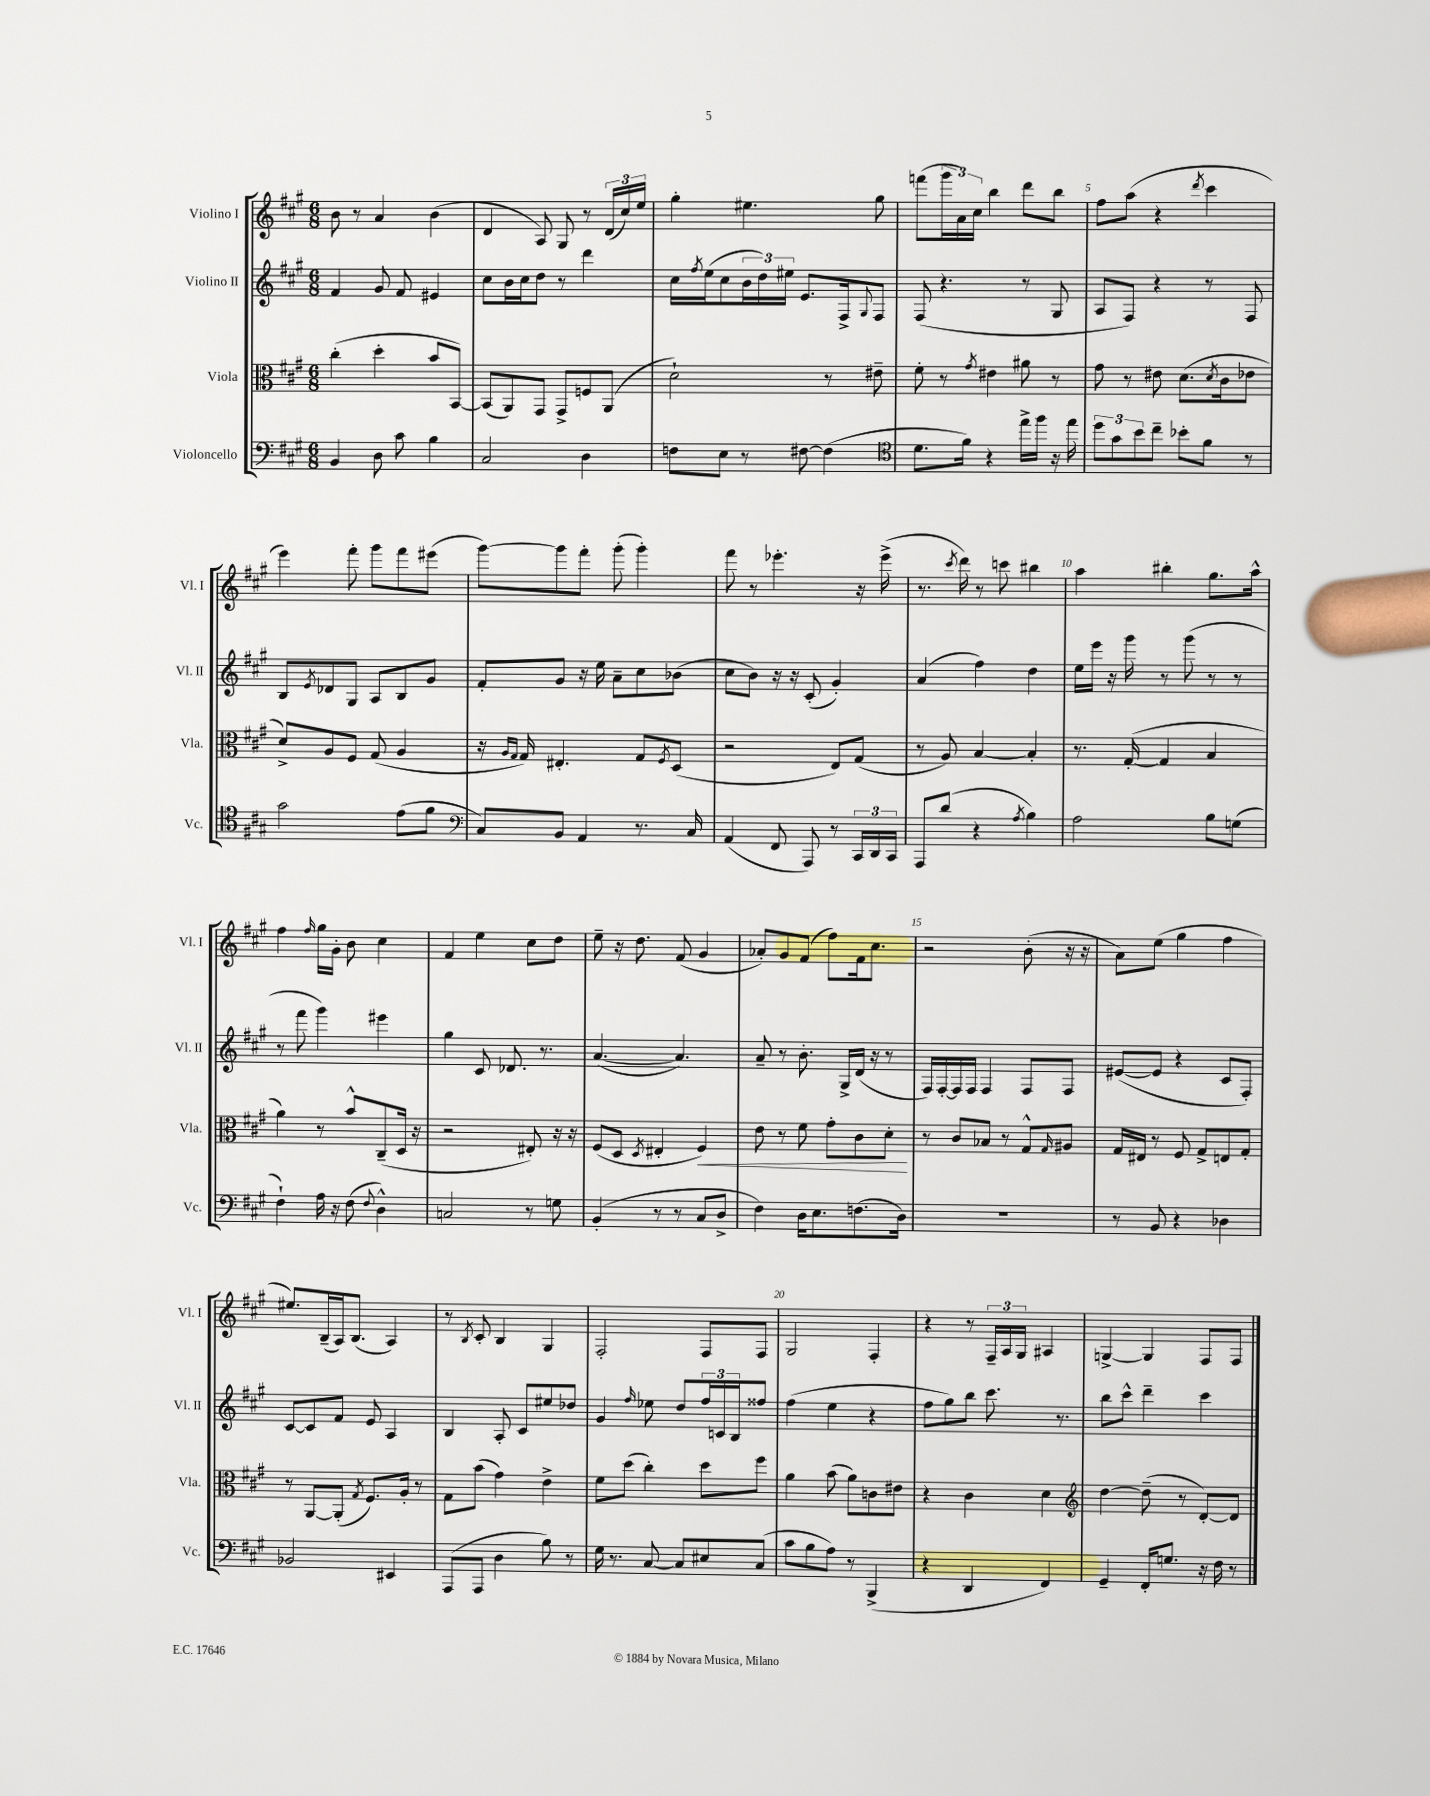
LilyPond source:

<<
\new StaffGroup <<
\new Staff = "s0" \with { instrumentName = "Violino I" shortInstrumentName = "Vl. I" } {
    \clef treble \key a \major \numericTimeSignature \time 6/8
    b'8 r8 a'4 b'4( |
    d'4 a8) gis8 r8 \tuplet 3/2 { d'16( cis''16) e''16 } |
    gis''4-. eis''4. gis''8 |
    f'''8( \tuplet 3/2 { gis'''16 a'16) cis''16 } b''4 d'''8 b''8 |
    fis''8 a''8( r4 \acciaccatura { d'''8 } cis'''4 |
    e'''4) fis'''8-. gis'''8 fis'''8 eis'''8( |
    gis'''8~) gis'''8 fis'''8-. gis'''8-.( gis'''4-.) |
    fis'''8 r8 ees'''4.-. r16 ees'''16->( |
    r8. \acciaccatura { cis'''8 } d'''16) r8 c'''8 bis''4 |
    a''4 bis''4-. gis''8. a''16-^ |
    fis''4 \grace { fis''16 } gis''16 gis'16-. b'8 cis''4 |
    fis'4 e''4 cis''8 d''8 |
    e''8-- r16 d''8. fis'8( gis'4 |
    aes'8-.) gis'8 fis'8( fis''8) fis'16 cis''8. |
    r2 b'8-.( r16 r16 |
    a'8) e''8( gis''4 fis''4 |
    eis''8.) b16--( a16) b8.( a4) |
    r8 \acciaccatura { b8 } cis'8-. b4 gis4 |
    fis2-. fis8 fis8 |
    gis2 fis4-. |
    r4 r8 \tuplet 3/2 { fis16-- a16 gis16 } ais4 |
    g4~-> g4 fis8 fis8 \bar "|." |
}
\new Staff = "s1" \with { instrumentName = "Violino II" shortInstrumentName = "Vl. II" } {
    \clef treble \key a \major \numericTimeSignature \time 6/8
    fis'4 gis'8 fis'8 eis'4 |
    cis''8 b'16 cis''16 d''8 r8 d'''4 |
    cis''16 \acciaccatura { fis''8 } e''16( cis''8 \tuplet 3/2 { b'16 d''16) eis''16 } e'8. fis16-> \appoggiatura { gis8 } fis8 |
    fis8( r4. r8 gis8 |
    a8 fis8) r4 r8 fis8 |
    b8 \acciaccatura { e'8 } des'8 gis8 a8 b8 gis'8 |
    fis'8-. gis'8 r16 e''16 a'8-- cis''8 bes'8( |
    cis''8 b'8) r16 r16 cis'8-.( gis'4-.) |
    a'4( fis''4) d''4 |
    e''16 e'''16 r16 gis'''16 r8 gis'''8( r8 r8 |
    r8 fis'''8 gis'''4) eis'''4 |
    gis''4 cis'8 des'8. r8. |
    a'4.~( a'4.) |
    a'8-- r8 b'8.-. gis16-> d'16( r16 r8 |
    fis16) fis16~-. fis16 fis16 fis4 fis8 fis8 |
    eis'8~( eis'8 r4 cis'8 fis8-.) |
    cis'8~ cis'8 fis'8 e'8 a4 |
    b4 a8-. cis'8 eis''8 des''8 |
    gis'4 \grace { fis''16 } ees''8 d''8 \tuplet 3/2 { fis''16 c'16 b16 } fisis''8 |
    fis''4( e''4 r4 |
    fis''8 gis''8) b''8 cis'''8. r8. |
    b''8 cis'''8-^ d'''4-- cis'''4 \bar "|." |
}
\new Staff = "s2" \with { instrumentName = "Viola" shortInstrumentName = "Vla." } {
    \clef alto \key a \major \numericTimeSignature \time 6/8
    cis''4-.( d''4-. b'8 b,8~) |
    b,8( a,8) gis,8 gis,8-> f8 a,8( |
    d'2-!) r8 eis'8-- |
    fis'8-. r8 \acciaccatura { gis'8 } eis'4 ais'8 r8 |
    gis'8 r8 eis'8 d'8.( \acciaccatura { d'8 } cis'16 ees'8 |
    d'8->) a8 fis8 gis8( a4 |
    r16 \grace { a16 gis16 } gis16) eis4.-. gis8 \acciaccatura { fis8 } d8( |
    r2 e8) gis8( |
    r8 a8) b4~ b4-. |
    r8. gis16~-.( gis4 b4 |
    a'4) r8 b'8-^ cis8--( d16 r16 |
    r2 eis8-.) r16 r16 |
    fis8( d8 \acciaccatura { d8 } eis4-. fis4\<) |
    e'8 r8 fis'8 gis'8-. cis'8 d'8-.\! |
    r8 cis'8 bes8 r8 gis8-^ \grace { gis16 } ais8 |
    gis16 eis16 r8 fis8 gis8-> e8 gis8-. |
    r8 a,8~ a,8-.( \acciaccatura { gis8 } fis8.) a16-. r8 |
    gis8 b'8( gis'4) e'4-> |
    fis'8 d''8( cis''4-.) d''8 fis''8 |
    a'4 b'8( a'8) c'8 eis'8 |
    r4 cis'4 d'4 |
    \clef treble d''4~ d''8--( r8 d'8~-.) d'8 \bar "|." |
}
\new Staff = "s3" \with { instrumentName = "Violoncello" shortInstrumentName = "Vc." } {
    \clef bass \key a \major \numericTimeSignature \time 6/8
    b,4 d8 cis'8 b4 |
    cis2 d4 |
    f8 e8 r8 fis8~ fis4( |
    \clef tenor d'8. fis'16) r4 e''16-> fis''16 r16 e''16 |
    \tuplet 3/2 { d''8 gis'8 b'8 } cis''8-- bes'8-. fis'8 r8 |
    gis'2 e'8( fis'8 |
    \clef bass cis8) b,8 a,4 r8. cis16 |
    a,4( fis,8 a,,8) r8 \tuplet 3/2 { cis,16 d,16 cis,16 } |
    a,,8 d'8( r4 \acciaccatura { a8 } b4) |
    a2 b8 g8( |
    fis4-!) a16 r16 fis8( \appoggiatura { fis8 } d4-^) |
    c2 r8 g8 |
    b,4-.( r8 r8 cis8 d8-> |
    fis4) d16 e8. f8.( d16) |
    R2. |
    r8 b,8 r4 des4 |
    bes,2 eis,4 |
    a,,8( a,,8 d4 b8) r8 |
    gis16 r8. cis8~ cis8 eis8 cis8( |
    cis'8 b8 a8) r8 b,,4->( |
    r4 d,4 fis,4) |
    gis,4-- fis,16-. g8. r16 fis16 r8 \bar "|." |
}
>>
>>
\layout { \context { \Score \override BarNumber.break-visibility = ##(#f #t #t) barNumberVisibility = #(every-nth-bar-number-visible 5) } }
